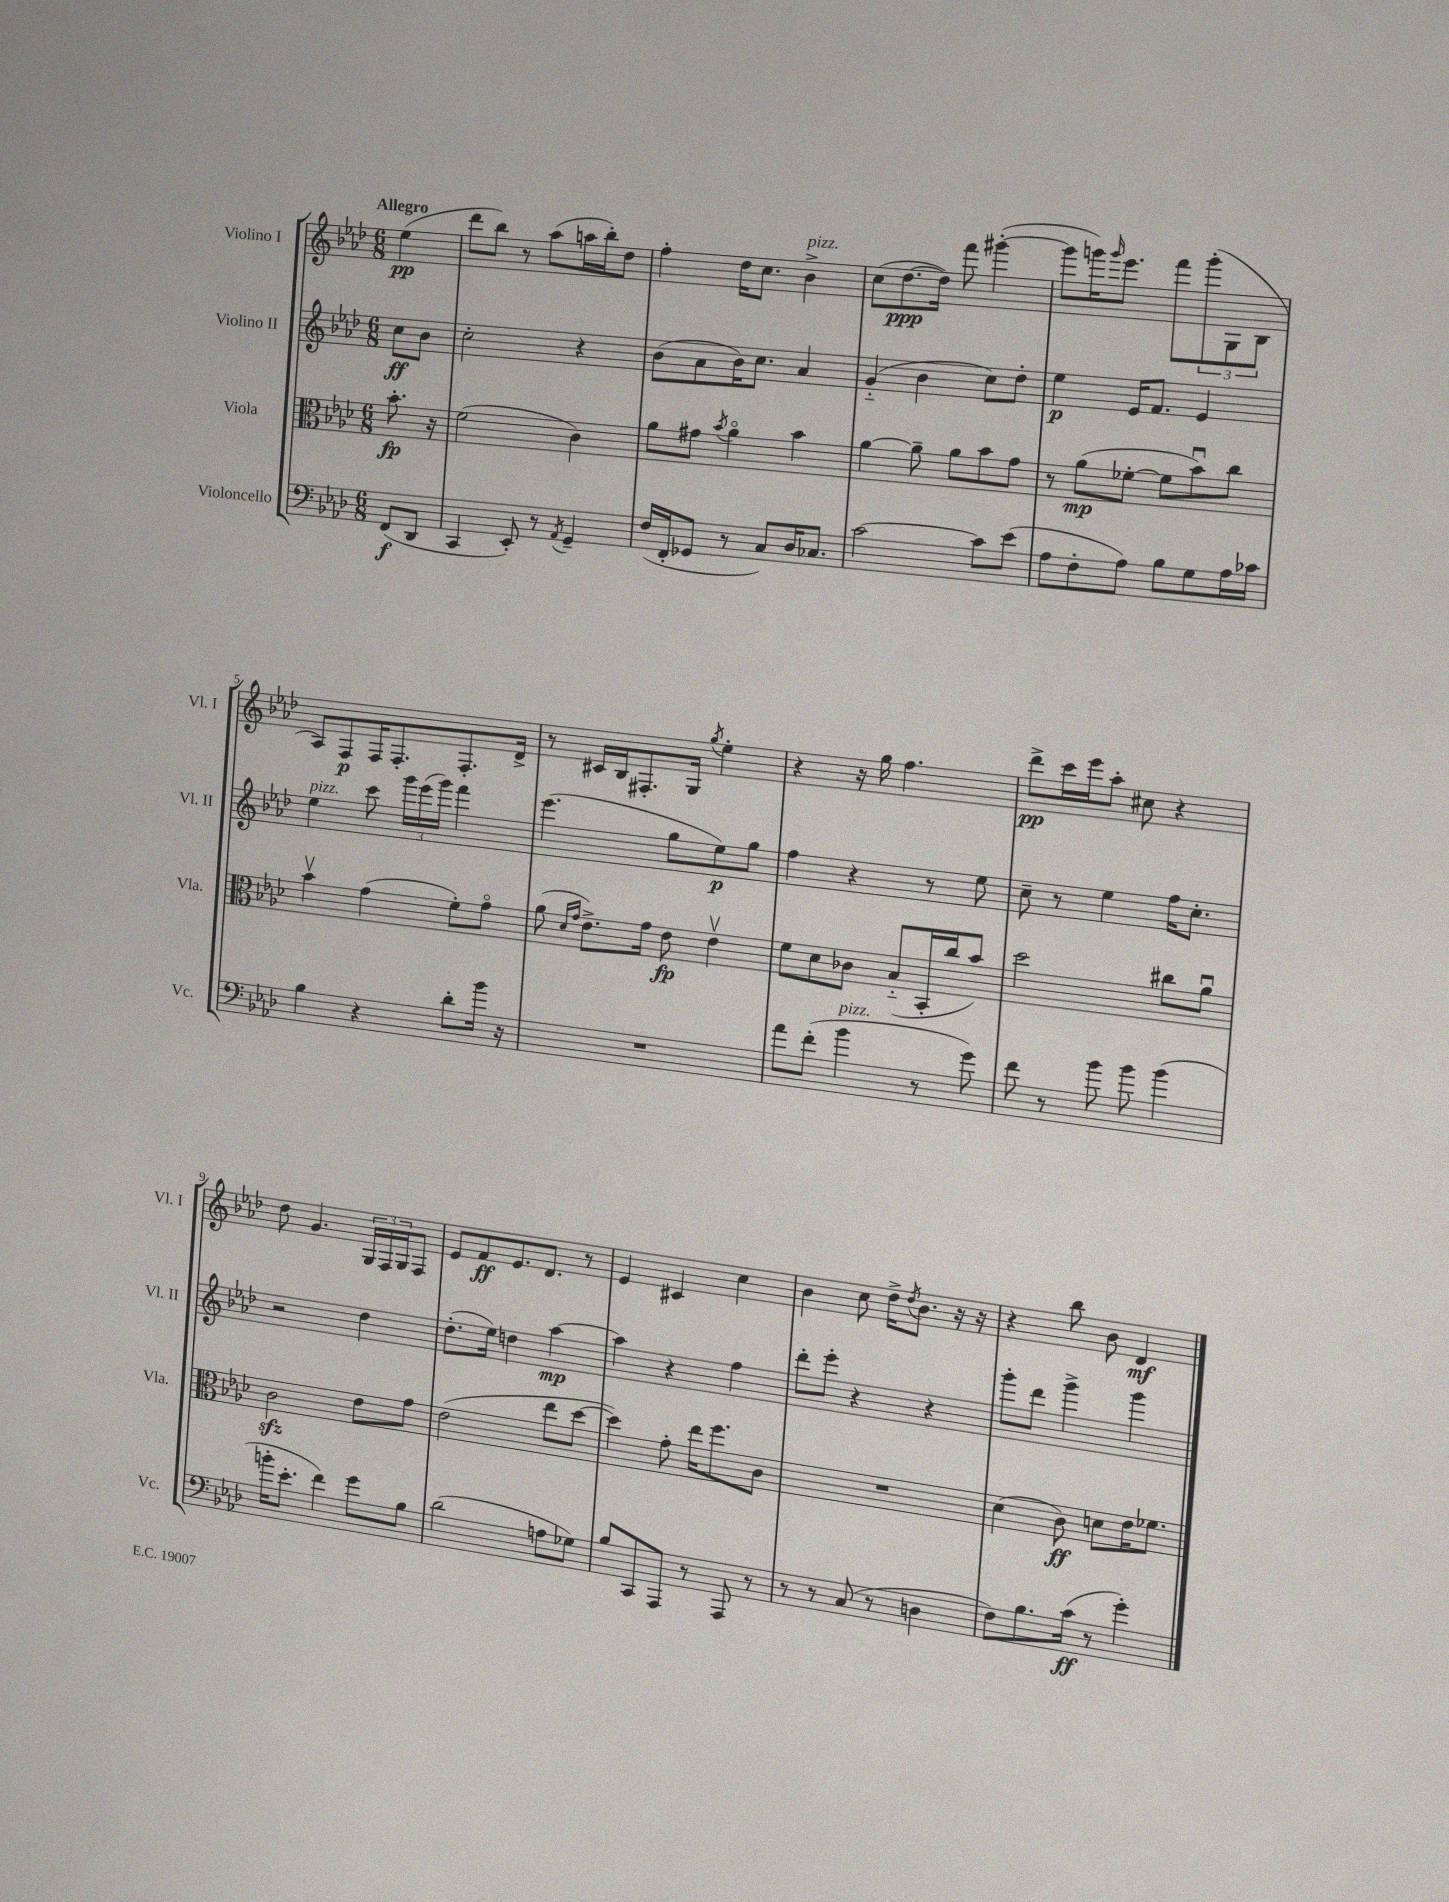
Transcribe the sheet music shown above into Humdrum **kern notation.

**kern	**kern	**kern	**kern
*staff4	*staff3	*staff2	*staff1
*clefF4	*clefC3	*clefG2	*clefG2
*k[b-e-a-d-]	*k[b-e-a-d-]	*k[b-e-a-d-]	*k[b-e-a-d-]
*M6/8	*M6/8	*M6/8	*M6/8
(8FF	8.b-'	8cc	(4ee-
8DD-	.	8b-	.
.	16r	.	.
=	=	=	=
4CC	(2f	2cc'	8ddd-
.	.	.	8bb-)
8EE-')	.	.	8r
8r	.	.	(8aa-
8qAA-	.	.	.
4GG~	4c)	4r	16aa
.	.	.	16bb-')
.	.	.	8dd-
=	=	=	=
(16F	8a-	(8b-	4ff'
16FF'	.	.	.
8GG-	8g#	8a-	.
.	8qb-	.	.
8r	4a-o	16b-)	16dd-
.	.	8.cc	8.cc
8C)	.	.	.
16D-	4b-	4a-	4b-^
8.C-	.	.	.
=	=	=	=
[2c	[4a-	(4g'~	(8cc
.	.	.	[8.dd-
.	8a-~]	4b-	.
.	.	.	16dd-])
.	8a-	.	8fff
8c]	8b-	8cc)	([4ggg#'
(8e-	8g	8dd-'	.
=	=	=	=
8A-	8r	4ee-	8ggg#]
8F'	(8a-	.	16ggg)
.	.	.	16qqggg
.	.	.	8.eee-
8A-)	[8f-'	16e-	.
.	.	8.f	.
8B-	8f-]	.	8fff
8G	8b-u)	4e-	(12ggg'
.	.	.	12G
16A-	8cc	.	.
.	.	.	12B-
16c-	.	.	.
=	=	=	=
4B-	4b-v	4ee-	8A-)
.	.	.	8F
4r	(4g	8ccc	16F
.	.	.	8.F'
.	.	24ggg	.
.	.	(24eee-	.
.	.	24ggg)	.
8d-'	8f')	4fff	8.F'
16b-	8go	.	.
16r	.	.	16d-^
=	=	=	=
2.r	(8a-	(4.eee-	8r
.	16qqd-	.	.
.	16qqg	.	.
.	8.e-^)	.	16c#
.	.	.	16B-
.	.	.	8.F#'
.	16g	.	.
.	8e-	8gg	.
.	.	.	16G
.	.	.	8qgg
.	4e-v	8ee-)	4ee-'
.	.	8gg	.
=	=	=	=
8a-	8f	4ff	4r
(8f'	8d-	.	.
4b-	8c-	4r	16r
.	.	.	16gg
.	(8B-'~	.	4.ff
8r	16BB-'	8r	.
.	16cc	.	.
8g)	8b-)	8ee-	.
=	=	=	=
8f	2dd-	8cc~	8ddd-^
8r	.	8r	16ccc
.	.	.	16eee-
8b-	.	4ee-	8aa-'
8b-	.	.	8cc#
(4b-	8cc#	16ff	4r
.	.	8.cc'	.
.	8a-u	.	.
=	=	=	=
16b'	2c	2r	8dd-
8.e-'	.	.	.
.	.	.	4.g
4f)	.	.	.
8g	8e-	4dd-	24G
.	.	.	24F
.	.	.	24G
8B-	8g	.	8F
=	=	=	=
(2d-	(2e-	(8.dd-'	8e-
.	.	.	8f
.	.	16ee-)	.
.	.	4dd	8.e-
.	.	.	8.d-
8A	8ee-	[4aa-	.
8G-)	[8dd-	.	8r
=	=	=	=
8B-	4dd-])	4aa-]	4e-
8CC	.	.	.
8AAA-	8g'	4r	4c#
8r	16ee-	.	.
.	8.ff	.	.
8AAA-	.	4ff	4cc
8r	8c	.	.
=	=	=	=
8r	2.r	8ddd-'	4b-
8r	.	8eee-'	.
(8C	.	4r	8cc
8r	.	.	16dd-^
.	.	.	8qdd-
.	.	.	8.b-
4D	.	4r	.
.	.	.	16r
.	.	.	16r
=	=	=	=
8F)	(4d-	8ggg'	4r
8.B-	.	8ddd-	.
.	8c)	4ggg^	8bb-
(16c	.	.	.
8r	8d	.	8b-
4g')	16e-	4ggg	4d-
.	8.f-	.	.
==	==	==	==
*-	*-	*-	*-
